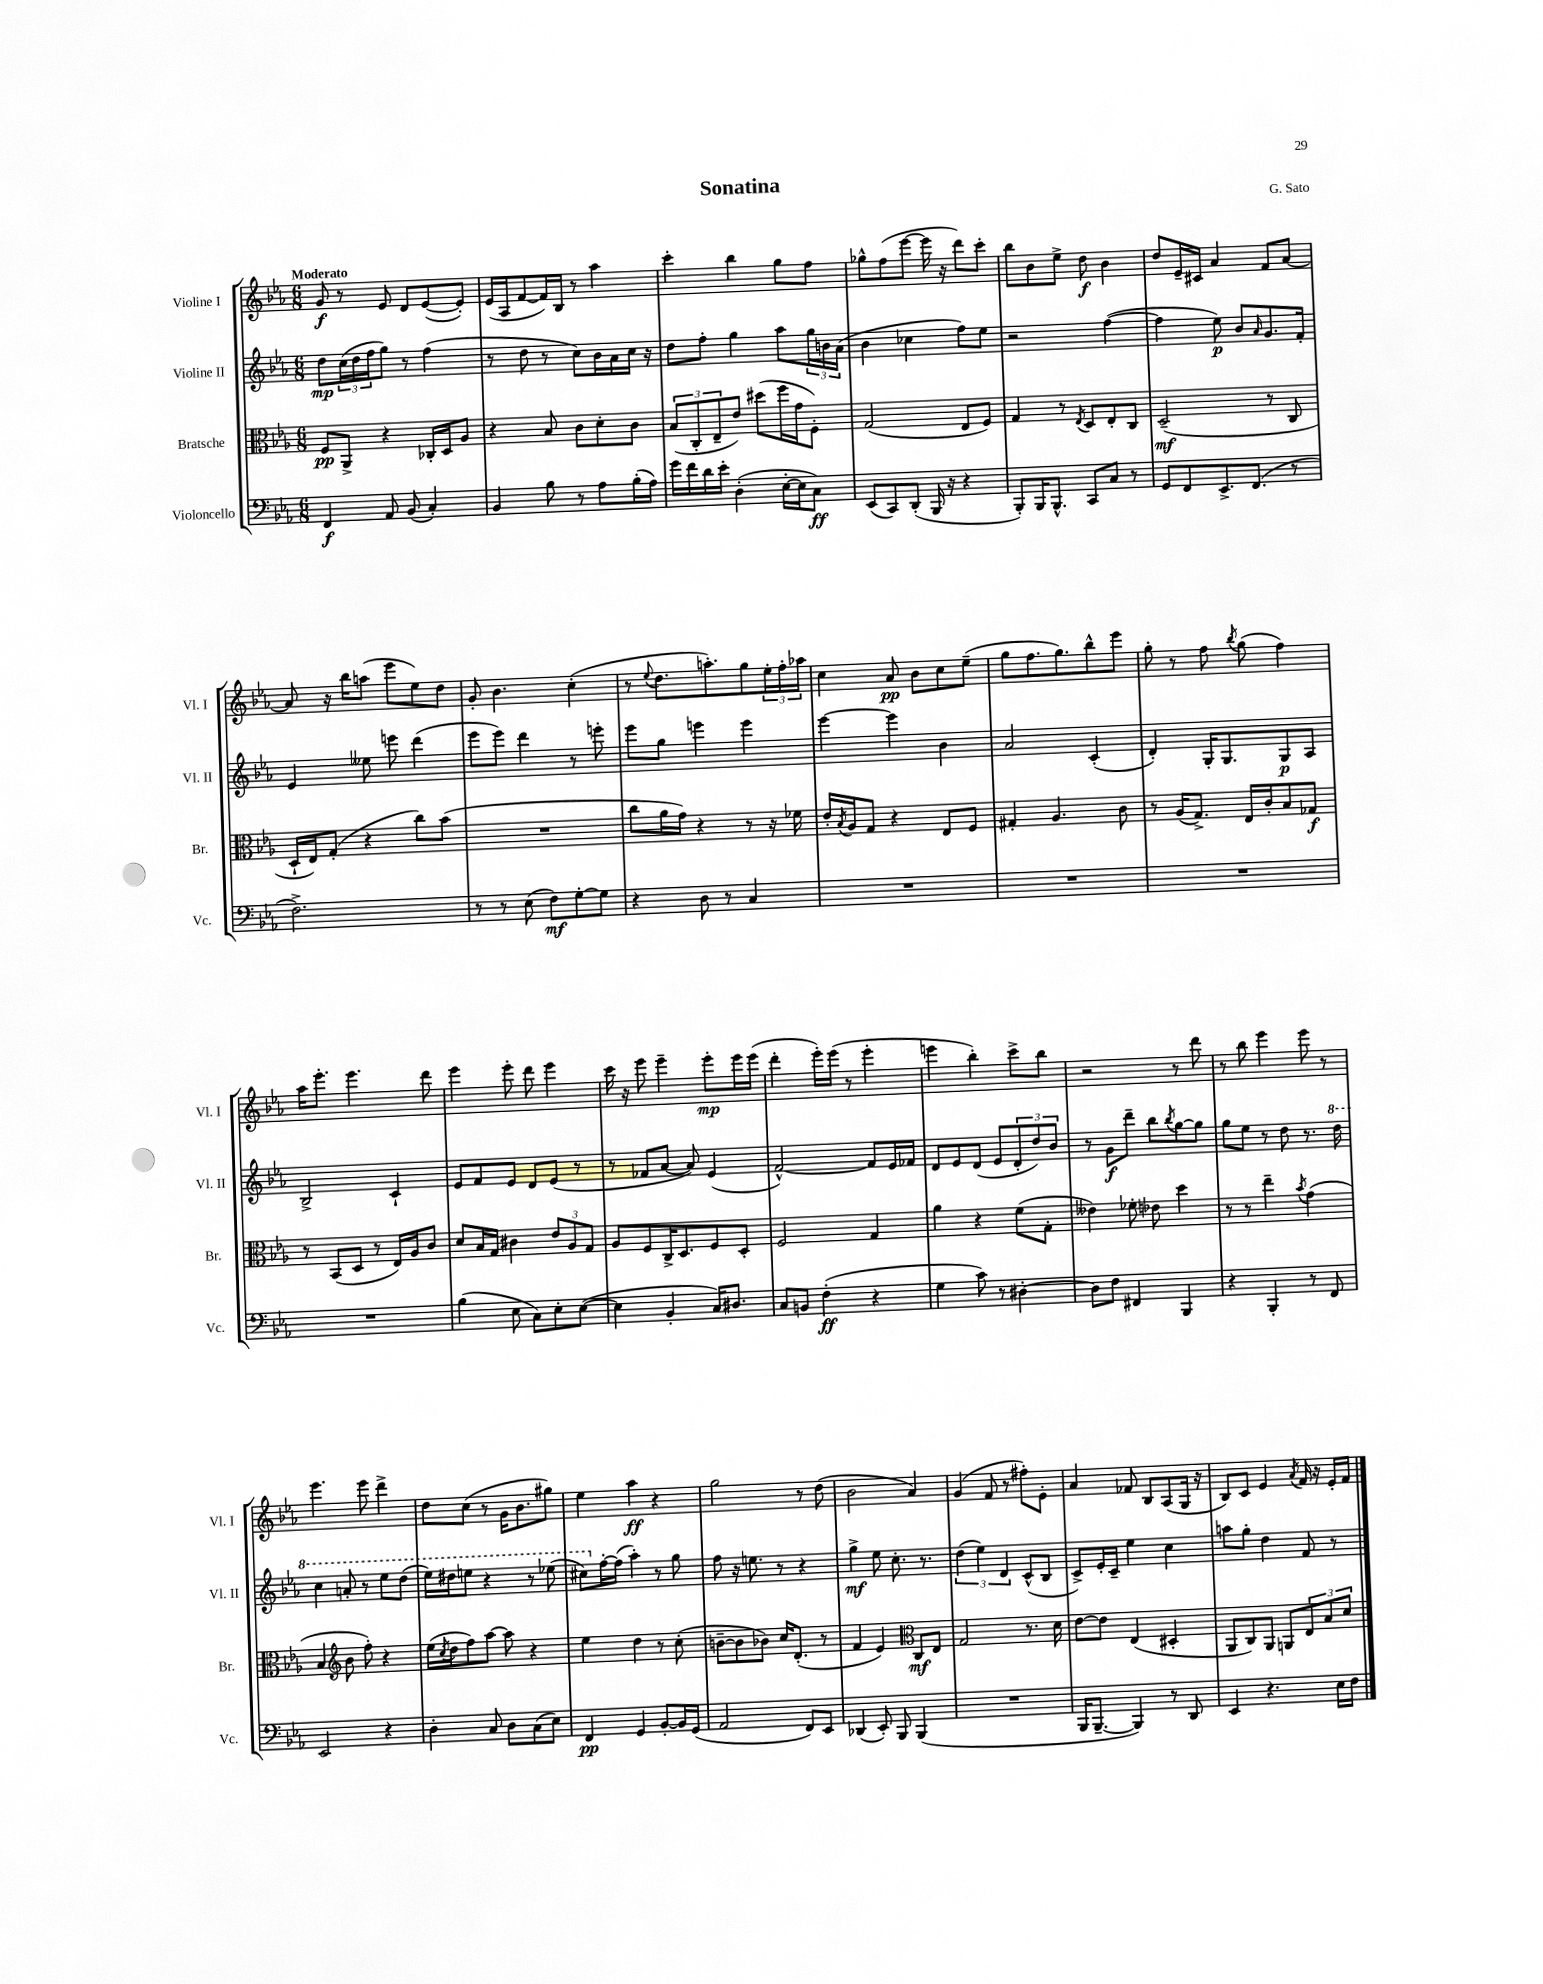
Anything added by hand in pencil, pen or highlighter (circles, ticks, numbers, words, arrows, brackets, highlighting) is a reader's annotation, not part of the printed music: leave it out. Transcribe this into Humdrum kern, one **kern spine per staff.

**kern	**kern	**kern	**kern
*staff4	*staff3	*staff2	*staff1
*clefF4	*clefC3	*clefG2	*clefG2
*k[b-e-a-]	*k[b-e-a-]	*k[b-e-a-]	*k[b-e-a-]
*M6/8	*M6/8	*M6/8	*M6/8
4FF	8F	8dd	8g
.	8AA-^	(24cc	8r
.	.	24dd	.
.	.	24ff	.
8AA-	4r	8gg)	8e-
(8BB-	.	8r	8d
4C')	16C-'	(4ff	([8e-
.	16D	.	.
.	8A-	.	8e-'])
=	=	=	=
4BB-	4r	8r	(16e-
.	.	.	16A-
.	.	8dd	[8f
8B-	8B-	8r	16f])
.	.	.	16B-
8r	8c	8cc)	8r
8A-	8d'	16b-	4aa-
.	.	16a-	.
(16B-'	8c	16cc	.
16A-)	.	16r	.
=	=	=	=
16g	(12B-	8dd	4ccc'
16f	.	.	.
.	12C'	.	.
16d	.	8ff'	.
.	12E-~	.	.
16e-'	.	.	.
(4D'	8e-)	4gg	4bb-
.	(8dd#	.	.
[16E-'	16ff	8aa-	8gg
16E-]	16g	.	.
8C)	8F')	24gg	8ff
.	.	24b	.
.	.	(24a-	.
=	=	=	=
(8EE-	(2G	4b-	8gg-^^
8CC)	.	.	(8ff
(8DD'	.	4cc-	[8eee-
16BBB-	.	.	16eee-]
16r	.	.	16r
4r	8E-	8ff)	8ddd)
.	8F)	8ee-	8ccc'
=	=	=	=
8BBB-')	4G	2r	8bb-
16BBB-	.	.	8b-
8.BBB-^^	.	.	.
.	8r	.	8ee-^
.	8qE-	.	.
8CC	8D	.	8dd
8C	8E-'	([4ff	4b-
8r	8C	.	.
=	=	=	=
8GG	(2D~	4ff]	8dd
8FF	.	.	16e-~
.	.	.	16c#
8.EE-^	.	8ee-)	4a-
.	.	8b-	.
(8.FF	.	.	.
.	.	16qqa-	.
.	8r	8.g	8f
8r	8C	.	[8a-
.	.	16f'	.
=	=	=	=
2.F^)	16D`	4e-	8a-]
.	16E-)	.	.
.	(8G'	.	16r
.	.	.	16bb-
.	4r	8ee--	(8aa
.	.	8eee	8eee-
.	8cc)	(4ddd	8ee-)
.	(8b-	.	8dd
=	=	=	=
8r	2.r	8eee-	8g'
8r	.	8eee-)	4.b-
(8E-	.	4ddd	.
8F)	.	.	.
[8G'	.	8r	(4cc'
8G]	.	8eee'	.
=	=	=	=
4r	8cc	8eee-	8r
.	.	.	8qqee-
.	16a-	8gg	8.dd
.	16g)	.	.
8D	4r	4eee	.
.	.	.	8.aa')
8r	.	.	.
4C	8r	4eee	8gg
.	16r	.	24ee-'
.	.	.	24ff'
.	16f-	.	.
.	.	.	24aa-
=	=	=	=
2.r	16e-'	[4eee-	4cc
.	8qB-	.	.
.	16A-	.	.
.	8G	.	.
.	4r	4eee-]	8a-
.	.	.	8b-
.	8E-	4b-	8cc
.	8F	.	(8ee-~
=	=	=	=
2.r	4G#'	2a-	8gg
.	.	.	8.ff
.	4.A-	.	.
.	.	.	8.gg)
.	.	(4c'	8bb-^^
.	8c	.	8eee-
=	=	=	=
2.r	8r	4d')	8gg'
.	(16A-	.	8r
.	8.G^)	.	.
.	.	16G'	8ff
.	.	8.G	.
.	.	.	8qbb-
.	16E-	.	(8gg
.	16c'	.	.
.	8B-	8G	4ff)
.	8G-	8A-	.
=	=	=	=
2.r	8r	2B-^	16aa-
.	.	.	8.eee-'
.	(8BB-	.	.
.	8D	.	4.eee-
.	8r	.	.
.	16E-)	4c`	.
.	16A-	.	.
.	8c	.	8ddd
=	=	=	=
(4B-	8d	8e-	4eee-
.	16B-	8f	.
.	16G	.	.
8E-	4c#	8e-	8eee-'
8C)	.	8d	8ddd
8E-'	12e-	(8e-	4eee-
.	12A-	.	.
([8E-	.	8r	.
.	12G	.	.
=	=	=	=
4E-]	8A-	8r	16ccc
.	.	.	16r
.	8F	8f-	8eee-
4BB-'	16C^	[8a-	4eee-~
.	8.D	.	.
.	.	8a-])	.
16C)	8F	(4e-	8eee-'
8.D#	.	.	.
.	8D'	.	16eee-
.	.	.	(16eee-
=	=	=	=
8C	2F	[2f^^)	4ddd'
8BB	.	.	.
(4F'	.	.	16eee-')
.	.	.	(16eee-
.	.	.	8r
4r	4G	8f]	4eee-'
.	.	16e-	.
.	.	16f-	.
=	=	=	=
4G	4a-	8d	4eee
.	.	8e-	.
8c)	4r	(8d	4bb-')
8r	.	8e-	.
[4D#'	(8f	12d'	8ccc^
.	.	12dd)	.
.	8G'	.	8bb-
.	.	12b-	.
=	=	=	=
8D#]	4e--)	8r	2r
8F	.	8g	.
4FF#	8f-'	8ddd~	.
.	8e-	8bb-	.
.	.	8qbb-	.
4BBB-	4dd	[8gg	8r
.	.	8gg]	8ddd
=	=	=	=
4r	8r	8gg	8r
.	8r	8ee-	8bb-
4BBB-'	4ee-~	8r	4eee-
.	.	8dd	.
.	8qb-	.	.
8r	(4g	8.r	8eee-
8FF	.	.	8r
.	.	16ddd	.
=	=	=	=
2EE-	4B-	4ccc	4.eee-
*	*clefG2	*	*
.	8b-	8aa'	.
.	8ff')	8r	8eee-
4r	4r	8eee-	4ddd^
.	.	(8ddd	.
=	=	=	=
4D'	(16ee-	16eee-)	8dd
.	8qcc	.	.
.	16dd	16ddd#	.
.	8ff)	8eee	(8cc
8C	[8aa-	4r	8r
8D	8aa-]	.	16g
.	.	.	8.b-
(8C	4r	8r	.
8E-)	.	(8eee-	8gg#)
=	=	=	=
4FF	4ee-	8ccc#)	4ee-
.	.	[16ff'	.
.	.	(16ff]	.
4GG	4dd	4aa-')	4aa-
[8BB-'	8r	8r	4r
16BB-]	(8cc'	8gg	.
(16GG	.	.	.
=	=	=	=
2AA-	[8b~	8ff	2gg
.	8b]	16r	.
.	.	8.ee	.
.	8b-)	.	.
.	16cc	8r	.
.	(8.d'	.	.
8FF)	.	4r	8r
8EE-	8r	.	(8dd
=	=	=	=
(4DD-	4f	4gg^	2b-
8EE-')	4e-)	8ee-	.
8BBB-	.	8.cc'	.
*	*clefC3	*	*
(4BBB-	8C	.	4a-)
.	.	8.r	.
.	8E-	.	.
=	=	=	=
2.r	2G	(6dd	(4g
.	.	6ee-)	.
.	.	.	8f
.	.	6d	.
.	.	.	8r
.	8.r	(8c^^	8ff#')
.	.	8B-	8e-'
.	16d	.	.
=	=	=	=
16BBB-	[8e-	8c^)	4a-
[8.BBB-~	.	.	.
.	8e-]	16e-'	.
.	.	16c~	.
4BBB-])	(4E-	4ee-	8f-
.	.	.	8B-
8r	4D#'	4cc	(8A-
8DD	.	.	16G
.	.	.	16r
=	=	=	=
4EE-	8AA-	8aa	8B-)
.	8C)	8gg'	8c
4.r	8AA-	4dd	4e-
.	8AA	.	.
.	.	.	8qa-
.	12E-	8f	16f
.	.	.	16r
.	12B-	.	.
16E-	.	8r	16e-'
.	12d	.	.
16F	.	.	16f
==	==	==	==
*-	*-	*-	*-
